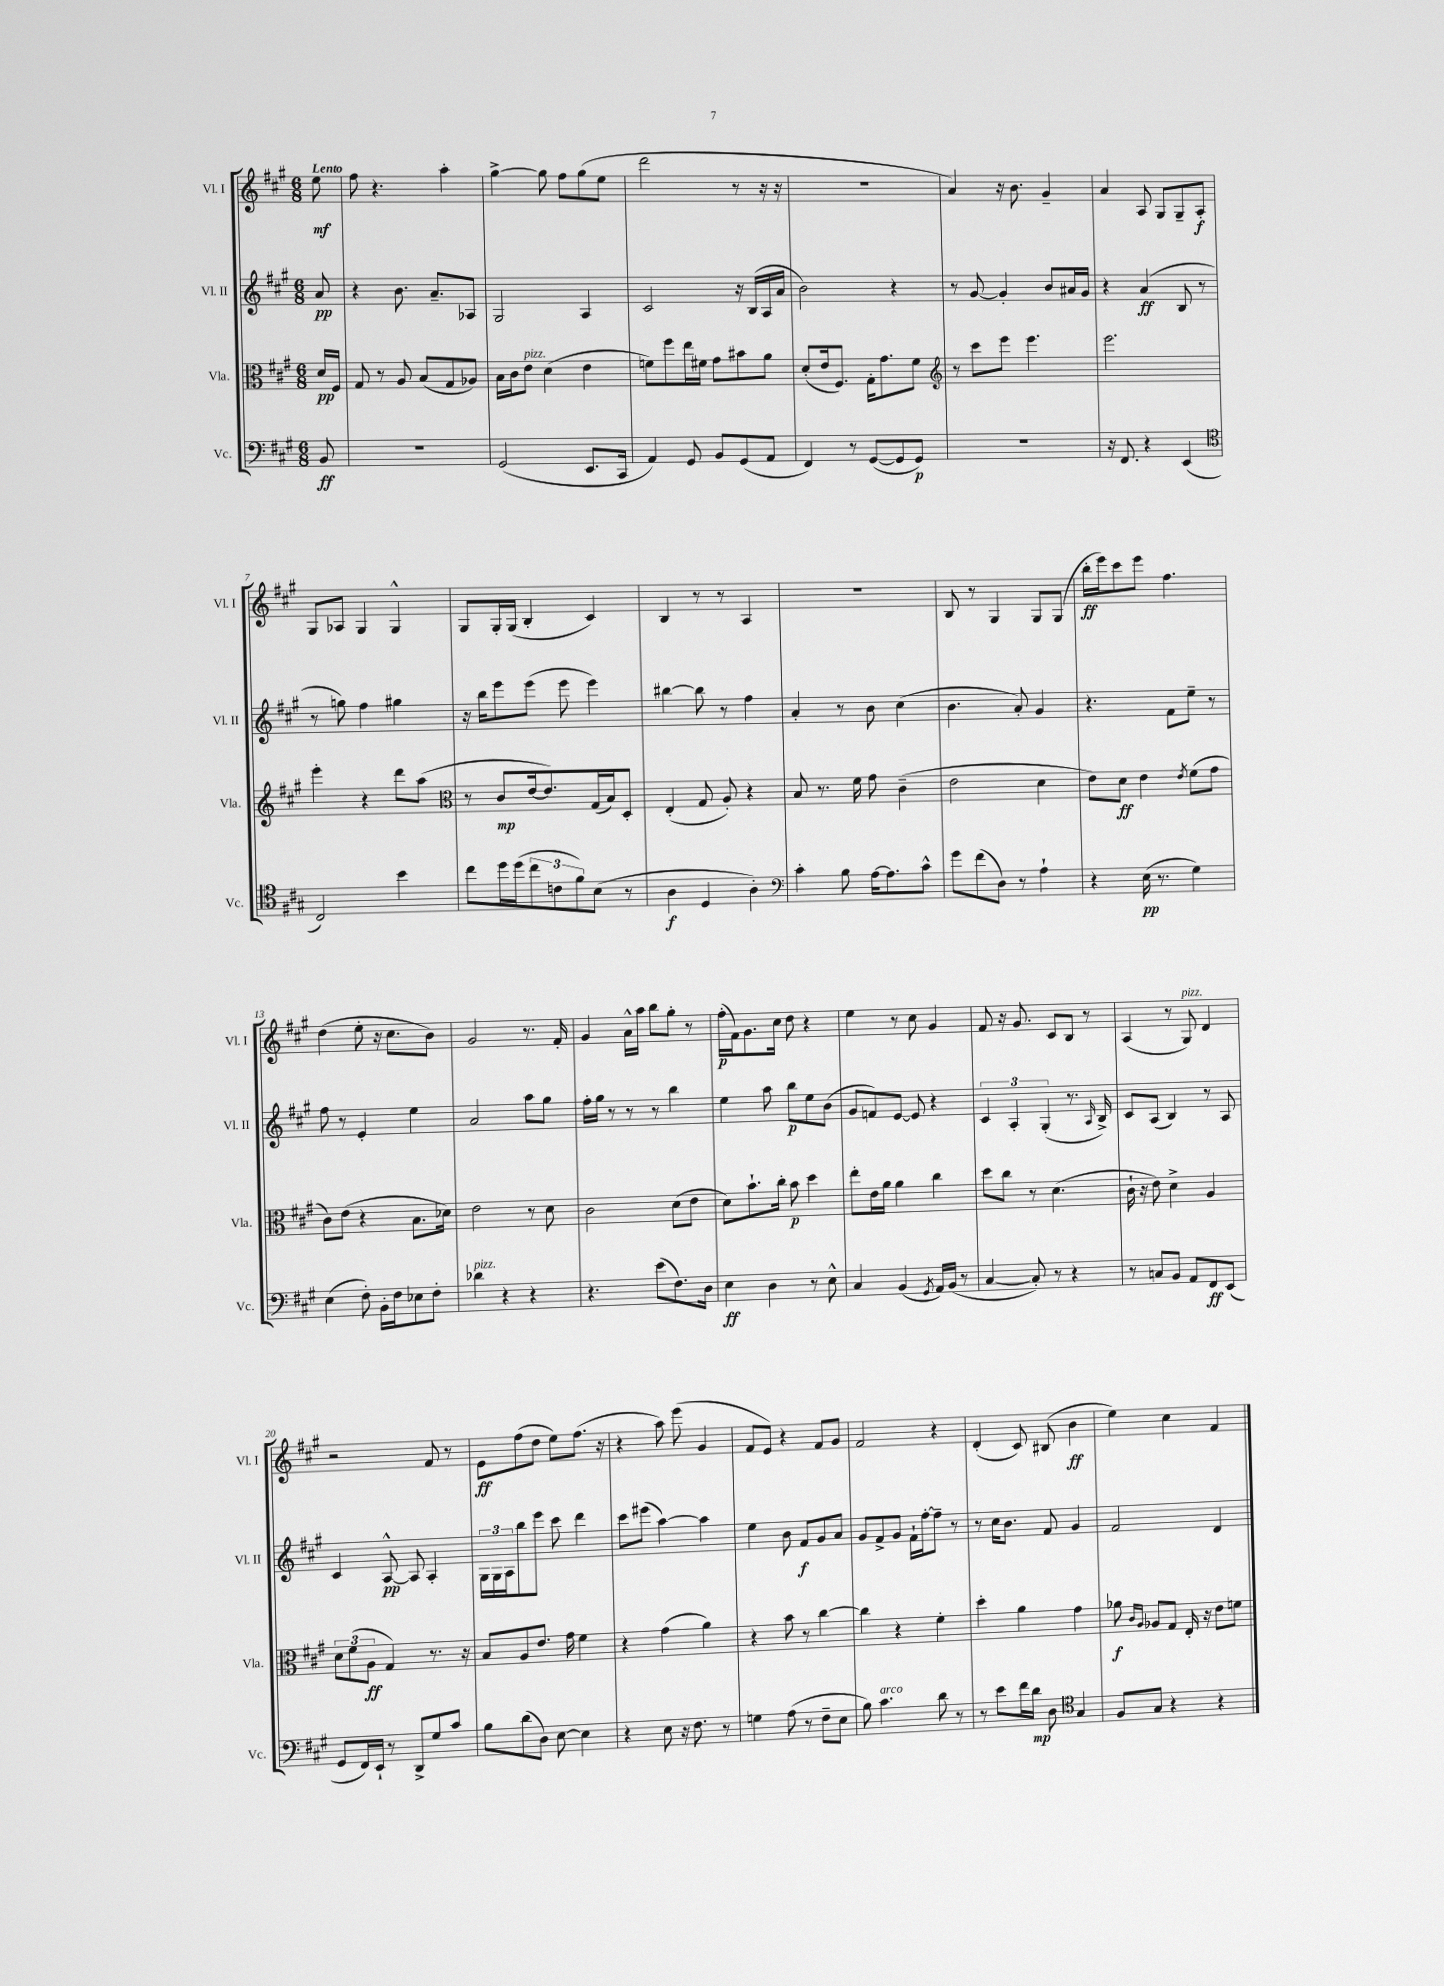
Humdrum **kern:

**kern	**kern	**kern	**kern
*staff4	*staff3	*staff2	*staff1
*clefF4	*clefC3	*clefG2	*clefG2
*k[f#c#g#]	*k[f#c#g#]	*k[f#c#g#]	*k[f#c#g#]
*M6/8	*M6/8	*M6/8	*M6/8
8BB	16d	8a	8ee
.	16F#	.	.
=	=	=	=
2.r	8G#	4r	8ff#
.	8r	.	4.r
.	8A	8.b	.
.	(8B	.	.
.	.	8.a~	.
.	8G#	.	4aa'
.	8A-)	8A-	.
=	=	=	=
(2GG#	16B	2G#	[4gg#^
.	16c#	.	.
.	8e	.	.
.	(4d	.	8gg#]
.	.	.	8ff#
8.EE	4e	4A	(8gg#
.	.	.	8ee
16CC#	.	.	.
=	=	=	=
4AA)	8f)	2c#	2ddd
.	8ff#	.	.
8GG#	16ee	.	.
.	16f#	.	.
8BB	8g#	.	.
(8GG#	8b#	16r	8r
.	.	(16B	.
8AA	8a	16A	16r
.	.	16a	16r
=	=	=	=
4FF#)	(8d'	2b)	2.r
.	16e	.	.
.	8.F#)	.	.
8r	.	.	.
([8GG#	16G#'	.	.
.	8.g#	.	.
8GG#]	.	4r	.
8GG#)	8f#	.	.
=	=	=	=
*	*clefG2	*	*
2.r	8r	8r	4a)
.	8ccc#	[8g#	.
.	8eee	4g#']	16r
.	.	.	8.b
.	4.eee	.	.
.	.	8b	4g#~
.	.	16a#	.
.	.	16g#	.
=	=	=	=
16r	2.eee	4r	4a
8.FF#	.	.	.
4r	.	(4a	8A
.	.	.	8G#
(4EE	.	8B	8G#~
.	.	8r	8A'
=	=	=	=
*clefC4	*	*	*
2C#)	4eee'	8r	8G#
.	.	8gg)	8A-
.	4r	4ff#	4G#
4b	8ddd	4gg#	4G#^^
.	(8aa	.	.
=	=	=	=
*	*clefC3	*	*
8cc#	8r	16r	8G#
.	.	16bb	.
16dd	8c#	8eee	16G#'
(16dd	.	.	(16G#
12cc#	[16e	(8eee	4B'
.	8.e])	.	.
12c	.	.	.
.	.	8eee	.
12f#)	.	.	.
(8B	(16G#	4eee)	4c#)
.	16B)	.	.
8r	8D'	.	.
=	=	=	=
4A	(4E'	[4bb#	4B
4D	8G#	8bb#]	8r
.	8A')	8r	8r
4A')	4r	4ff#	4A
=	=	=	=
*clefF4	*	*	*
4c#'	8B	4a'	2.r
.	8.r	.	.
8B	.	8r	.
.	16f#	.	.
[16A	8g#	8b	.
8.A]	.	.	.
.	(4c#~	(4cc#	.
8c#^^	.	.	.
=	=	=	=
8g#	2e	4.b	8B
(8f#	.	.	8r
8D)	.	.	4G#
8r	.	8a')	.
4A`	4d	4g#	8G#
.	.	.	(8G#
=	=	=	=
4r	8e)	4.r	16bb'
.	.	.	16eee)
.	8d	.	8ccc#
(16E	4e	.	8eee
8.r	.	.	.
.	.	8f#	4.ff#
.	8qe	.	.
4G#)	(8f#	8ee~	.
.	8g#	8r	.
=	=	=	=
(4E	8c#)	8ff#	(4dd
.	(8e	8r	.
8F#')	4r	4e'	8ee'
16BB'	.	.	16r
16F#	.	.	8.cc#
8E-	8.B	4ee	.
8F#'	.	.	8b)
.	16d-)	.	.
=	=	=	=
4d-	2e	2a	2g#
4r	.	.	.
4r	8r	8aa	8.r
.	8d	8gg#	.
.	.	.	16f#'
=	=	=	=
4.r	2c#	16ff#'	4g#
.	.	16gg#	.
.	.	8r	.
.	.	8r	16a^^
.	.	.	16aa
(8e	.	8r	8bb
8.F#)	(8d	4bb	8gg#'
.	8e	.	8r
16D	.	.	.
=	=	=	=
4E	8d)	4ee	(16ff#'
.	.	.	16f#)
.	8.b`	.	8.g#
4D	.	8aa	.
.	16cc#'	.	16cc#
.	8b	8bb	8dd
8r	4dd	8ee	4r
8E^^	.	(8b	.
=	=	=	=
4C#	8ee'	8g#	4ee
.	16e	8f)	.
.	16a	.	.
(4BB	4a	[8e	8r
.	.	8e]	8cc#
8qGG#	.	.	.
16AA)	4cc#	4r	4g#
(16BB	.	.	.
8r	.	.	.
=	=	=	=
[4C#	8dd	6c#	8f#
.	8cc#	.	16r
.	.	6A'	.
.	.	.	8.g#
8C#'])	8r	.	.
.	.	(6G#'	.
8r	(4.d	.	8c#
4r	.	8.r	8B
.	.	.	8r
.	.	16qqA	.
.	.	16B^)	.
=	=	=	=
8r	16c#`	8c#	(4A
.	16r	.	.
8C	8e)	(8A	.
8BB	4d^	4B)	8r
8AA	.	.	8G#)
8FF#	4A	8r	4d
(8EE	.	8A	.
=	=	=	=
8GG#	12d	4c#	2r
.	(12f#	.	.
16FF#)	.	.	.
.	12A	.	.
16EE`	.	.	.
8r	4G#)	[8A^^	.
8DD^	.	8A]	.
8G#	8.r	4A'	8f#
8c#	.	.	8r
.	16r	.	.
=	=	=	=
8B	8B	24G#	8e
.	.	24G#	.
.	.	24A	.
(8d	8A	8bb	(8ff#
8D)	8.e	8eee	8dd
[8E	.	8ccc#	8ee)
.	16g#	.	.
4E]	4f#	4ddd	(8.ff#
.	.	.	16r
=	=	=	=
4r	4r	8ccc#	4r
.	.	(8eee#	.
8E	(4g#	[4aa)	8aa)
16r	.	.	(8eee
8.F#	.	.	.
.	4a)	4aa]	4g#
8r	.	.	.
=	=	=	=
4G	4r	4ee	8f#
.	.	.	8e)
(8A	8b	8b	4r
8r	8r	8f#	.
8F#~	[4cc#	8g#	8f#
8E	.	8a	8g#
=	=	=	=
8B)	4cc#]	8g#	2f#
4.c#	.	8f#^	.
.	4r	8g#	.
.	.	16f#`	.
.	.	[16ff#'	.
8d	4f#'	8ff#~]	4r
8r	.	8r	.
=	=	=	=
8r	4dd'	8r	(4d'
8e	.	16cc#	.
.	.	8.b	.
16f#	4a	.	8c#)
16d	.	.	.
8D	.	8f#	(8B#
*clefC4	*	*	*
4G#	4g#	4g#	4b
=	=	=	=
8F#	8a-	2f#	4ee)
.	16qqc#	.	.
.	16qqA	.	.
8G#	8A-	.	.
4r	8G#	.	4cc#
.	16E'	.	.
.	16r	.	.
4r	8e	4d	4f#
.	8f	.	.
==	==	==	==
*-	*-	*-	*-
